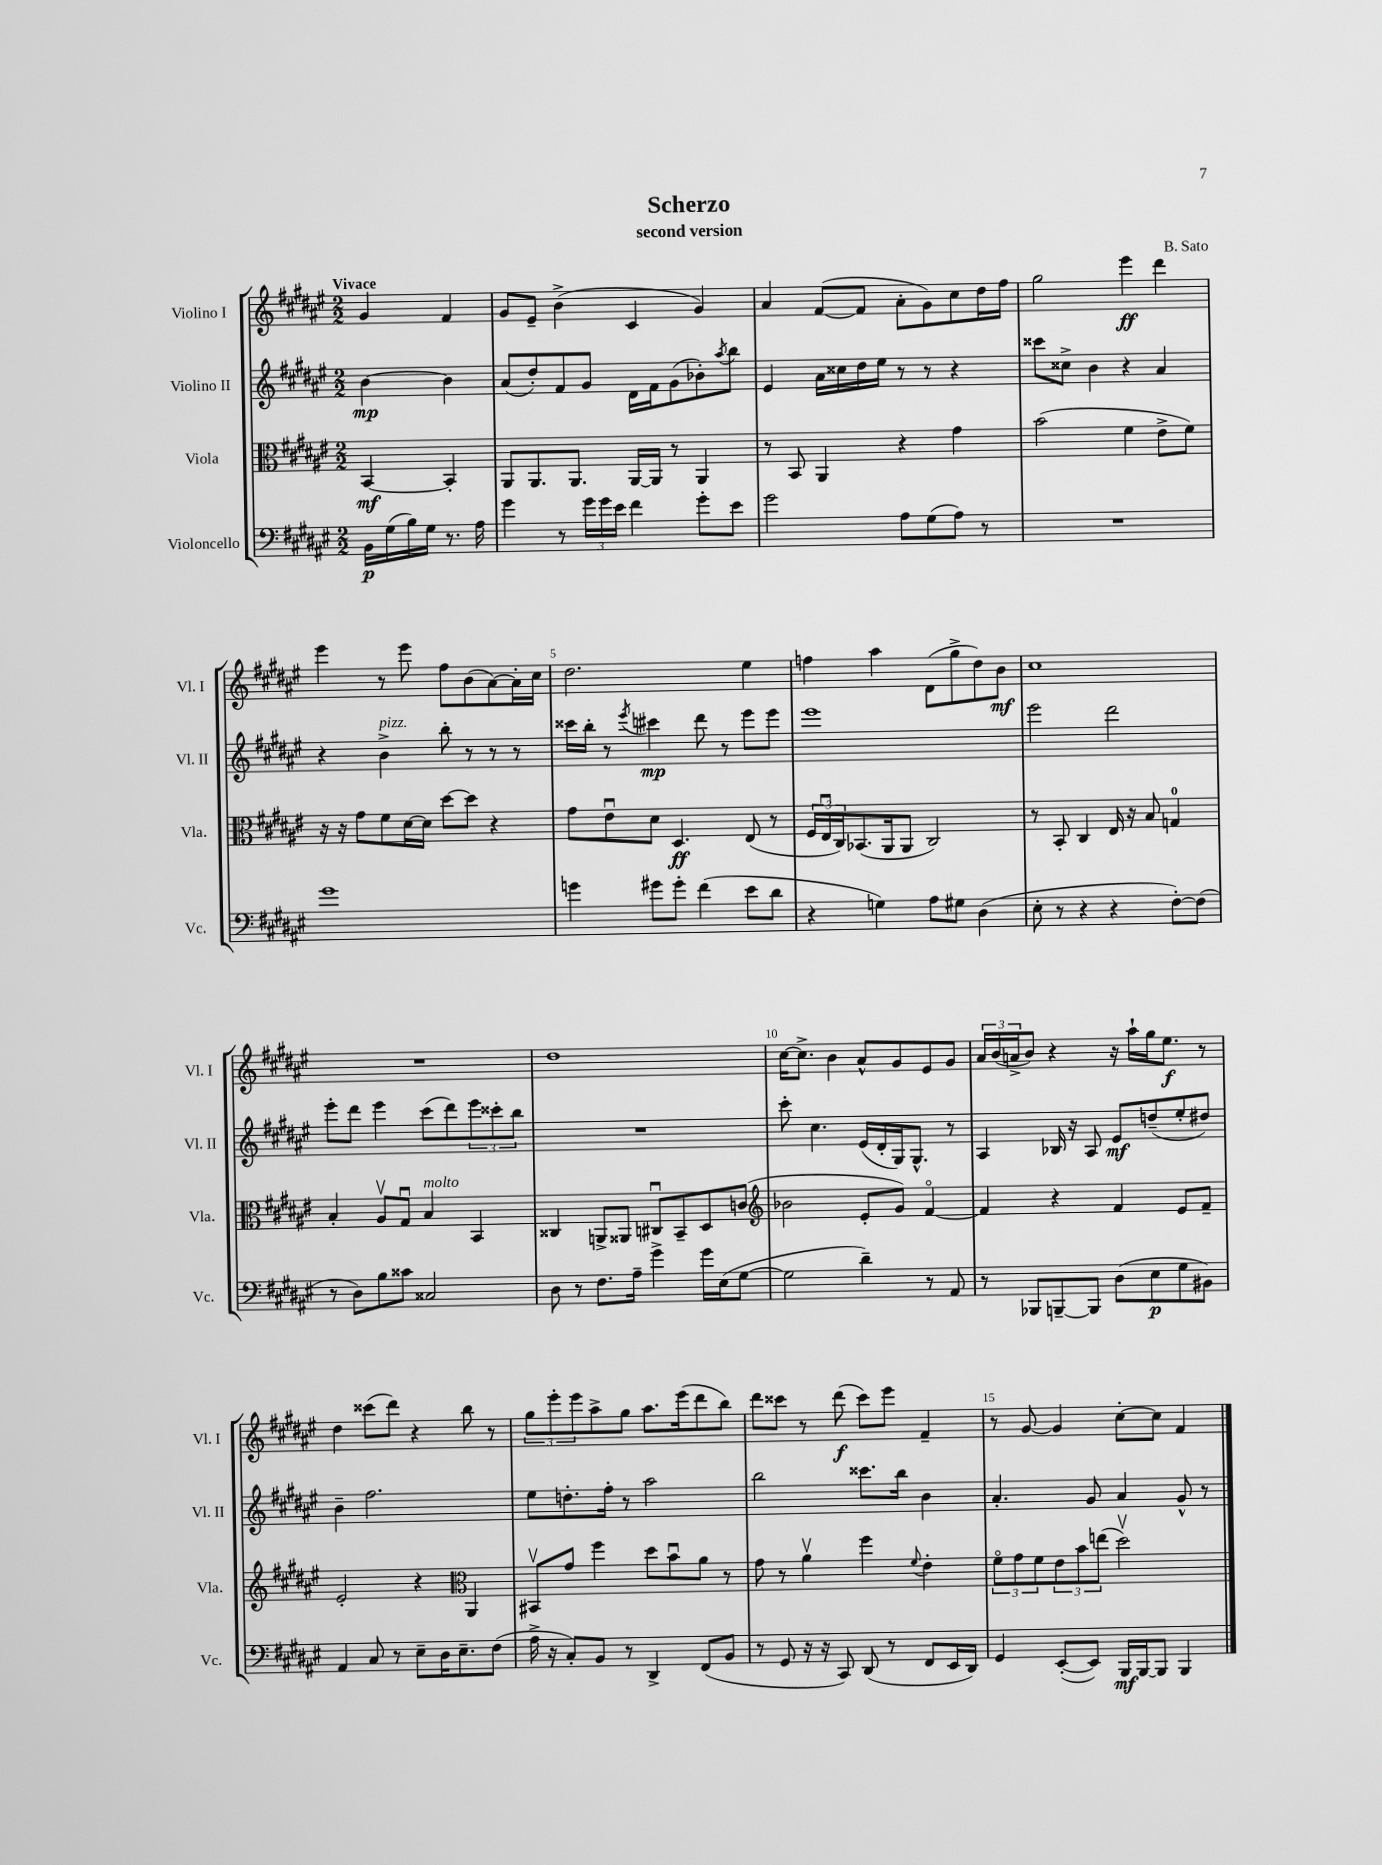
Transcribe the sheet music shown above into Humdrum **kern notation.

**kern	**kern	**kern	**kern
*staff4	*staff3	*staff2	*staff1
*clefF4	*clefC3	*clefG2	*clefG2
*k[f#c#g#d#a#e#]	*k[f#c#g#d#a#e#]	*k[f#c#g#d#a#e#]	*k[f#c#g#d#a#e#]
*M2/2	*M2/2	*M2/2	*M2/2
16BB	[4BB	[4b	4g#
(16G#	.	.	.
16B)	.	.	.
16G#	.	.	.
8.r	4BB']	4b]	4f#
16A#	.	.	.
=	=	=	=
4g#	8AA#	(8a#	8g#
.	8.AA#	8dd#')	8e#~
8r	.	8f#	(4b^
.	8.AA#	.	.
24g#	.	8g#	.
24g#	.	.	.
24e#	.	.	.
4f#	[16AA#	16d#	4c#
.	16AA#]	16f#	.
.	8r	(8g#	.
8g#'	4AA#	8b-')	4g#)
.	.	8qaa#	.
8e#	.	8bb	.
=	=	=	=
2g#	8r	4e#	4a#
.	8BB	.	.
.	4AA#	16a#	([8f#
.	.	16cc##	.
.	.	16dd#	8f#]
.	.	16ee#	.
8A#	4r	8r	8a#'
(8G#	.	8r	8g#)
8A#)	4g#	4r	8cc#
8r	.	.	16dd#
.	.	.	16ff#
=	=	=	=
1r	(2b	8ccc##	2gg#
.	.	8cc##^	.
.	.	4b	.
.	4f#	4r	4eee#
.	8e#^	4a#	4ddd#
.	8f#)	.	.
=	=	=	=
1g#	16r	4r	4eee#
.	16r	.	.
.	8g#	.	.
.	8f#	4b^	8r
.	[16d#	.	8eee#
.	16d#]	.	.
.	[8dd#	8bb'	8ff#
.	8dd#]	8r	(8b
.	4r	8r	[8a#)
.	.	8r	16a#']
.	.	.	16cc#
=	=	=	=
4g	8g#	16ccc##	2.dd#
.	.	16bb'	.
.	8e#u	8r	.
.	.	8qeee#	.
8g#	8d#	4ccc#	.
8g#'	4.D#	.	.
(4f#	.	8ddd#	.
.	.	8r	.
8e#	(8E#	8eee#	4ee#
8d#	8r	8eee#	.
=	=	=	=
4r	24F#	1eee#	4ff
.	24E#u	.	.
.	24C#)	.	.
.	(8.BB-	.	.
4G)	.	.	4aa#
.	16AA#	.	.
.	8AA#	.	.
8A#	2C#)	.	(8d#
8G#	.	.	8gg#^
(4D#	.	.	8dd#)
.	.	.	8b
=	=	=	=
8E#'	8r	2eee#	1cc#
8r	8BB'	.	.
4r	4C#	.	.
4r	16E#	2ddd#	.
.	16r	.	.
.	8B	.	.
[8F#')	4G	.	.
(8F#]	.	.	.
=	=	=	=
8r	4B'	8eee#'	1r
8D#)	.	8ddd#	.
8B	8A#v	4eee#	.
8c##	8G#u	.	.
2C##	4B	(8ccc#	.
.	.	8ddd#)	.
.	4BB	12eee#	.
.	.	12ccc##'	.
.	.	12bb	.
=	=	=	=
8D#	4C##	1r	1dd#
8r	.	.	.
8.F#	8AA^	.	.
.	8AA##	.	.
16A#~	.	.	.
4g#^	8C#u	.	.
.	8BB~	.	.
16g#	8D#	.	.
(16E#	.	.	.
[8G#	(8c	.	.
=	=	=	=
*	*clefG2	*	*
2G#]	2b-	8ccc#'	[16cc#
.	.	.	8.cc#^]
.	.	4.cc#	.
.	.	.	4b
4d#~)	8e#'	(16e#	8a#^^
.	.	16d#'	.
.	8g#)	16G#)	8g#
.	.	8.G#^^	.
8r	[4f#o	.	8e#
8AA#	.	8r	8g#
=	=	=	=
8r	4f#]	4A#	24a#
.	.	.	(24b
.	.	.	24a^
8BBB-	.	.	8b)
[8BBB~	4r	16B-	4r
.	.	16r	.
8BBB]	.	8A#	.
(8D#	4f#	8e#	16r
.	.	.	16aa#`
8E#	.	(8dd~	16gg#
.	.	.	8.ee#
8G#	8e#	8ee#'	.
8BB#)	8f#~	8dd#)	8r
=	=	=	=
4AA#	2e#'	4b~	4dd#
8C#	.	2.ff#	(8ccc##
8r	.	.	8ddd#)
8E#~	4r	.	4r
16D#	.	.	.
8.E#~	.	.	.
*	*clefC3	*	*
.	4AA#	.	8bb
(8F#	.	.	8r
=	=	=	=
16A#^	8BB#v	8ee#	12gg#
16r	.	.	.
.	.	.	12eee#'
8C#')	8g#	8.dd'	.
.	.	.	12eee#
8BB	4ff#	.	8aa#^
.	.	16ff#'	.
8r	.	8r	8gg#
4DD#^	8dd#	2aa#	8.aa#
.	8bu	.	.
.	.	.	(16eee#
(8FF#	8a#	.	8ddd#
8BB	8r	.	8bb)
=	=	=	=
8r	8g#	2bb	8ddd#
8GG#	8r	.	8ccc##
16r	4a#v	.	8r
16r	.	.	.
8CC#)	.	.	(8ddd#
(8DD#	4ff#	8.ccc##	8ccc##)
8r	.	.	8eee#
.	.	16bb	.
.	8qqf#	.	.
8FF#	4e#'	4b	4f#~
16EE#	.	.	.
16DD#)	.	.	.
=	=	=	=
4GG#	12f#o	4.a#'	8r
.	12g#	.	.
.	.	.	[8g#
.	12f#	.	.
([8EE#'	12e#	.	4g#]
.	12b	.	.
8EE#])	.	8g#	.
.	(12ee	.	.
16BBB	2dd#v)	4a#	[8cc#'
[16BBB	.	.	.
8BBB]	.	.	8cc#]
4BBB	.	8g#^^	4f#
.	.	8r	.
==	==	==	==
*-	*-	*-	*-
